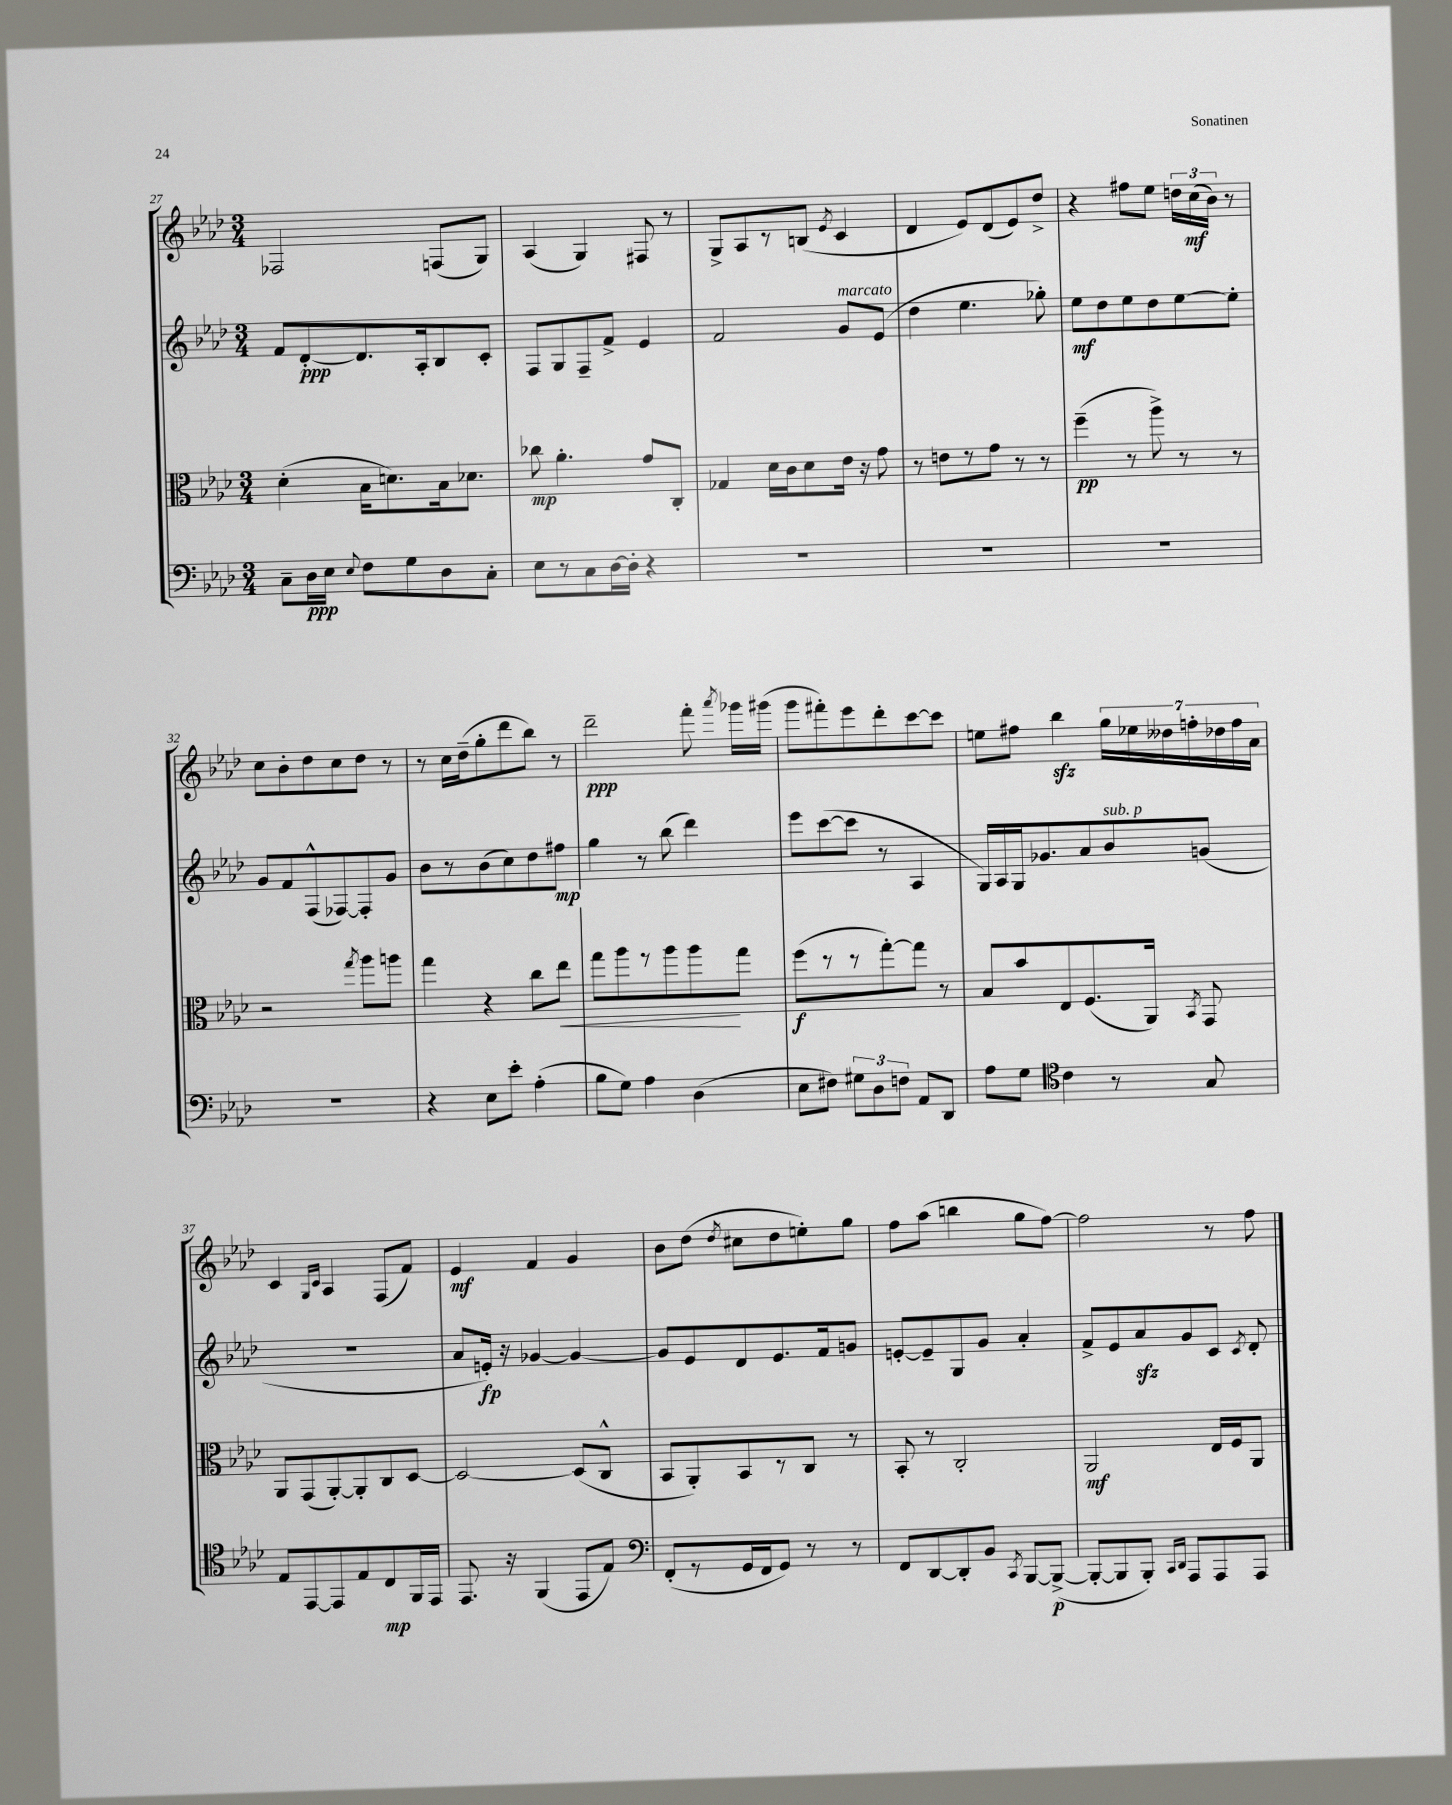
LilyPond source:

<<
\new StaffGroup <<
\new Staff = "s0" {
    \clef treble \key aes \major \numericTimeSignature \time 3/4
    \autoBeamOff fes2 f8[( g8]) |
    aes4( g4) fis8 r8 |
    g8[-> aes8 r8 b8]( \acciaccatura { ees'8 } c'4 |
    des'4 ees'8[) des'8( ees'8) des''8]-> |
    r4 fis''8[ ees''8] \tuplet 3/2 { d''16[ c''16\mf( bes'16]) } r8 |
    c''8[ bes'8-. des''8 c''8 des''8] r8 |
    r8 c''16[ des''16--( g''8-. des'''8 bes''8]) r8 |
    des'''2--\ppp f'''8-. \acciaccatura { aes'''8 } ges'''16[ gis'''16]( |
    g'''8[ fis'''8-.) ees'''8 des'''8-. c'''8~ c'''8] |
    e''8[ fis''8] bes''4\sfz \tuplet 7/4 { g''16[ ees''16 deses''16 f''16-. des''16 f''16 aes'16] } |
    c'4 \grace { g16[ c'16] } aes4 f8[( f'8]) |
    ees'4\mf f'4 g'4 |
    bes'8[ des''8]( \acciaccatura { des''8 } cis''8[ des''8 e''8-.) g''8] |
    f''8[ aes''8]( b''4 g''8[ f''8]~) |
    f''2 r8 f''8 \bar "|." |
}
\new Staff = "s1" {
    \clef treble \key aes \major \numericTimeSignature \time 3/4
    \autoBeamOff f'8[ des'8~-.\ppp des'8. aes16-. bes8 c'8]-. |
    f8[ g8 f8-- f'8]-> ees'4 |
    f'2 g'8[^\markup { \italic "marcato" } ees'8]( |
    des''4 ees''4. ges''8-.) |
    ees''8[\mf des''8 ees''8 des''8 ees''8~ ees''8]-. |
    g'8[ f'8 f8-^( fes8~) fes8-. g'8] |
    bes'8[ r8 bes'8( c''8) des''8 fis''8]\mp |
    g''4 r8 bes''8( des'''4) |
    ees'''8[ c'''8~( c'''8] r8 aes4 |
    g16[) aes16 g16 ges'8. aes'8 bes'8^\markup { \italic "sub. p" } g'8]( |
    R2. |
    aes'8[ e'16]-.\fp) r16 ges'4~ ges'4~ |
    ges'8[ ees'8 des'8 ees'8. f'16 g'8] |
    e'8[~-. e'8-- g8 g'8] aes'4-. |
    f'8[-> ees'8 aes'8\sfz g'8 c'8] \acciaccatura { c'8 } des'8-. \bar "|." |
}
\new Staff = "s2" {
    \clef alto \key aes \major \numericTimeSignature \time 3/4
    \autoBeamOff des'4-.( bes16[ d'8.) bes16 des'8.] |
    ces''8\mp aes'4.-. g'8[ c8]-. |
    ges4 des'16[ c'16 des'8 ees'16] r16 g'8 |
    r8 e'8[ r8 g'8] r8 r8 |
    f''4--\pp( r8 aes''8->) r8 r8 |
    r2 \acciaccatura { g''8 } aes''8[ a''8] |
    g''4 r4 c''8[ ees''8]\< |
    g''8[ aes''8 r8 aes''8 aes''8\! g''8] |
    f''8[\f( r8 r8 g''8~-.) g''8] r8 |
    bes8[ bes'8 ees8 f8.( aes,16]) \acciaccatura { bes,8 } g,8 |
    aes,8[ g,8( aes,8~-.) aes,8-. c8 des8]~ |
    des2~ des8[( c8]-^ |
    bes,8[ aes,8-.) bes,8 r8 c8] r8 |
    bes,8-. r8 c2-. |
    aes,2\mf ees16[ f16 aes,8] \bar "|." |
}
\new Staff = "s3" {
    \clef bass \key aes \major \numericTimeSignature \time 3/4
    \autoBeamOff c8[-- des16\ppp ees16] \appoggiatura { ees8 } f8[ g8 des8 c8]-. |
    ees8[ r8 c8 des16~ des16]-. r4 |
    R2. |
    R2. |
    R2. |
    R2. |
    r4 ees8[ ees'8]-. aes4-.( |
    bes8[ g8]) aes4 des4( |
    ees8[ fis8]) \tuplet 3/2 { gis8[ des8 f8] } aes,8[ des,8] |
    aes8[ g8] \clef tenor c'4 r8 g8 |
    ees8[ ees,8~ ees,8 ees8 c8\mp f,16 ees,16] |
    ees,8. r16 f,4( ees,8[ ees8]) |
    \clef bass f,8[-.( r8 g,16 f,16 g,8]) r8 r8 |
    f,8[ des,8~ des,8-. bes,8] \acciaccatura { c,8 } bes,,8[~ bes,,8]~->\p( |
    bes,,8[~-. bes,,8 bes,,8]-.) \grace { c,16[ des,16] } aes,,8[ aes,,8 aes,,8] \bar "|." |
}
>>
>>
\layout { \context { \Score currentBarNumber = #27 } }
